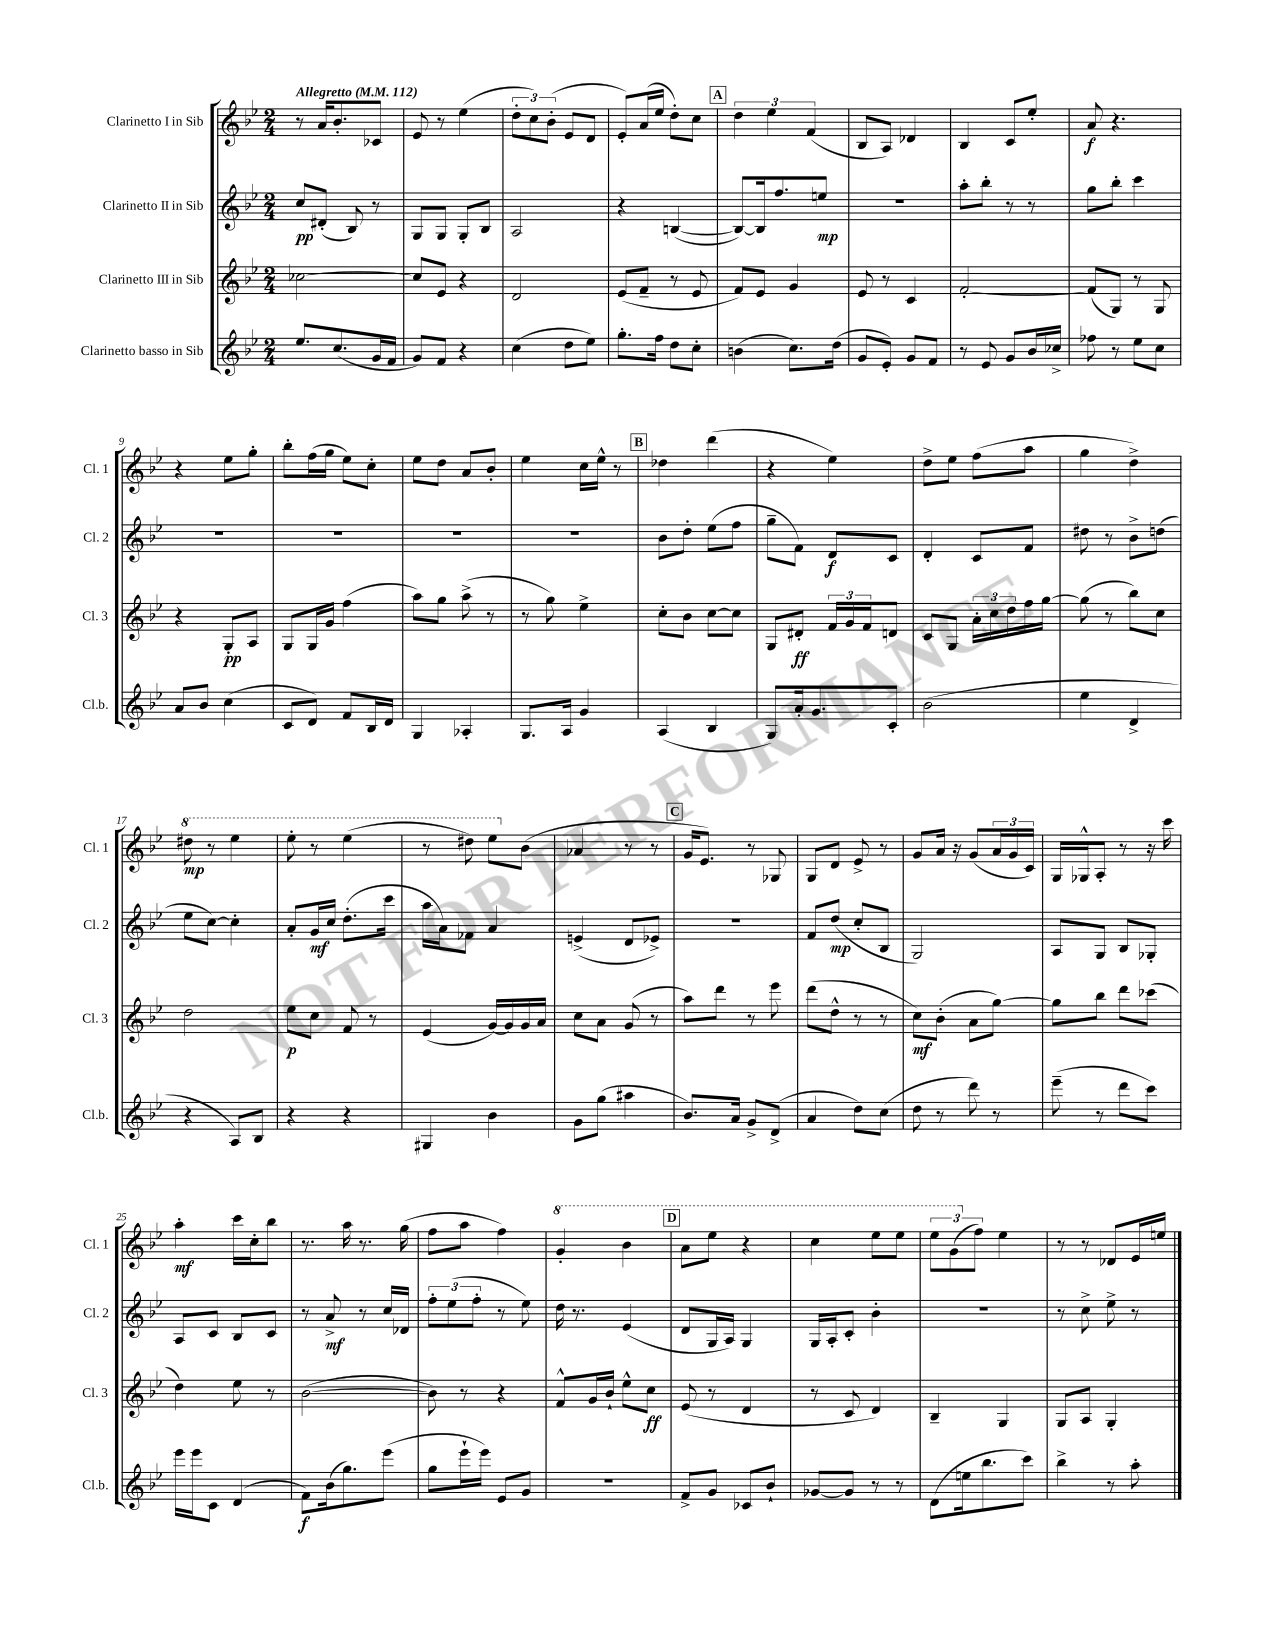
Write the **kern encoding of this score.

**kern	**kern	**kern	**kern
*staff4	*staff3	*staff2	*staff1
*clefG2	*clefG2	*clefG2	*clefG2
*k[b-e-]	*k[b-e-]	*k[b-e-]	*k[b-e-]
*M2/4	*M2/4	*M2/4	*M2/4
*MM112	*MM112	*MM112	*MM112
8.ee-/L	[2cc-\	8cc/L	8r
.	.	(8d#'/J	16a/LK
(8.cc/	.	.	8.b-'/
.	.	8B-/)	.
16g/L	.	8r	8c-/J
16f/JJ	.	.	.
=	=	=	=
8g/L)	8cc-/]L	8G/L	8e-/
8f/J	8e-/J	8G/J	8r
4r	4r	8G'/L	(4ee-\
.	.	8B-/J	.
=	=	=	=
(4cc\	2d/	2A/	12dd'\L
.	.	.	12cc\)
.	.	.	(12b-'\J
8dd\L	.	.	8e-/L
8ee-\J)	.	.	8d/J
=	=	=	=
8.gg'\L	(8e-/L	4r	8e-'/L)
.	8f~/J	.	(16a/L
16ff\Jk	.	.	16ee-/JJ
8dd\L	8r	([4B/	8dd'\L)
8cc'\J	8e-/	.	8cc\J
=	=	=	=
(4b\	8f/L)	8B/_L)	6dd\
.	8e-/J	16B/]k	.
.	.	.	6ee-\
.	.	8.ff/	.
8.cc\L)	4g/	.	.
.	.	.	(6f/
.	.	8ee/J	.
(16dd\Jk	.	.	.
=	=	=	=
8g/L	8e-/	2r	8B-/L
8e-'/J)	8r	.	8A/J)
8g/L	4c/	.	4d-/
8f/J	.	.	.
=	=	=	=
8r	[2f'/	8aa'\L	4B-/
8e-/	.	8bb-'\J	.
8g/L	.	8r	8c/L
16b-/L	.	8r	8ee-'/J
16cc-^/JJ	.	.	.
=	=	=	=
8ff-\	(8f/]L	8gg\L	8a/
8r	8G/J)	8bb-'\J	4.r
8ee-\L	8r	4ccc\	.
8cc\J	8G/	.	.
=	=	=	=
8a/L	4r	2r	4r
8b-/J	.	.	.
(4cc\	8G'/L	.	8ee-\L
.	8A/J	.	8gg'\J
=	=	=	=
8c/L	8G/L	2r	8bb-'\L
8d/J)	16G/L	.	(16ff\L
.	16g/JJ	.	16gg\JJ
8f/L	(4ff\	.	8ee-\L)
16B-/L	.	.	8cc'\J
16d/JJ	.	.	.
=	=	=	=
4G/	8aa\L)	2r	8ee-\L
.	8gg\J	.	8dd\J
4A-'/	(8aa^\	.	8a/L
.	8r	.	8b-'/J
=	=	=	=
8.G/L	8r	2r	4ee-\
.	8gg\)	.	.
16A/Jk	.	.	.
4g/	4ee-^\	.	16cc\LL
.	.	.	16ee-^^\JJ
.	.	.	8r
=	=	=	=
(4A/	8cc'\L	8b-\L	4dd-\
.	8b-\J	8dd'\J	.
4B-/	[8cc\L	(8ee-\L	(4ddd\
.	8cc\]J	8ff\J	.
=	=	=	=
8G/L)	8G/L	8gg~\L	4r
16a'/k	8d#'/J	8f\J)	.
8.g/	.	.	.
.	24f/LL	8d/L	4ee-\)
.	24g/	.	.
.	24f/J	.	.
8c'/J	8d/J	8c/J	.
=	=	=	=
(2b-\	8c/L	4d'/	8dd^\L
.	8G/J	.	8ee-\J
.	24a'\LL	8c/L	(8ff\L
.	24cc\	.	.
.	24dd\	.	.
.	16ff\	8f/J	8aa\J
.	[16gg\JJ	.	.
=	=	=	=
4ee-\	(8gg\]	8dd#\	4gg\
.	8r	8r	.
4d^/	8bb-\L)	8b-^\L	4dd^\)
.	8cc\J	(8dd\J	.
=	=	=	=
4r	2dd\	8ee-\L	8ddd#\
.	.	[8cc\J)	8r
8A/L)	.	4cc'\]	4eee-\
8B-/J	.	.	.
=	=	=	=
4r	8ee-\L	8a'/L	8eee-'\
.	8cc\J	16g/L	8r
.	.	16cc/JJ	.
4r	8f/	(8.dd'\L	(4eee-\
.	8r	.	.
.	.	16ccc\Jk	.
=	=	=	=
4G#/	(4e-/	16aa\LL	8r
.	.	16a\J)	.
.	.	8f-\J	8ddd#\)
4b-\	[16g/LL)	4a/	8eee-\L
.	16g/]	.	.
.	16g/	.	(8b-\J
.	16a/JJ	.	.
=	=	=	=
8g\L	8cc\L	(4e^/	4a-/
(8gg\J	8a\J	.	.
4aa#\	(8g/	8d/L	8r
.	8r	8e-^/J)	8r
=	=	=	=
8.b-/L)	8aa\L)	2r	16g/LK
.	.	.	8.e-/J)
.	8ddd\J	.	.
16a/Jk	.	.	.
8g^/L	8r	.	8r
(8d^/J	8eee-\	.	8G-/
=	=	=	=
4a/	(8ddd\L	8f/L	8G/L
.	8dd^^\J	(8dd/J	8d/J
8dd\L)	8r	8cc'/L	8e-^/
(8cc\J	8r	8B-/J	8r
=	=	=	=
8dd\	8cc\L)	2G/)	8g/L
8r	(8b-'\J	.	16a/Jk
.	.	.	16r
8ddd\)	8a\L	.	(8g/L
8r	[8gg\J)	.	24a/L
.	.	.	24g/
.	.	.	24c/JJ)
=	=	=	=
(8eee-~\	8gg\]L	8A/L	16G/LL
.	.	.	16G-^^/J
8r	8bb-\J	8G/J	8A'/J
8ddd\L	8ddd\L	8B-/L	8r
8ccc\J)	(8ccc-\J	8G-'/J	16r
.	.	.	16ccc\
=	=	=	=
16eee-\LL	4dd\)	8A/L	4aa'\
16eee-\J	.	.	.
8c\J	.	8c/J	.
(4d/	8ee-\	8B-/L	16ccc\LL
.	.	.	16cc'\J
.	8r	8c/J	8bb-\J
=	=	=	=
8f\L)	([2b-\	8r	8.r
(16b-\k	.	8a^/	.
8.gg\)	.	.	16aa\
.	.	8r	8.r
(8eee-\J	.	16cc/LL	.
.	.	16d-/JJ	(16gg\
=	=	=	=
8gg\L	8b-\])	12ff'\L	8ff\L
.	.	(12ee-\	.
16eee-`\L	8r	.	8aa\J
.	.	12ff'\J	.
16eee-\JJ)	.	.	.
8e-/L	4r	8r	4ff\)
8g/J	.	8ee-\)	.
=	=	=	=
2r	8f^^/L	16dd\	4gg'/
.	.	8.r	.
.	16g/L	.	.
.	16b-`/JJ	.	.
.	8ee-^^\L	(4e-/	4bb-\
.	8cc\J	.	.
=	=	=	=
8f^/L	(8e-/	8d/L	8aa\L
8g/J	8r	16G/L	8eee-\J
.	.	16A/JJ)	.
8c-/L	4d/	4G/	4r
8b-`/J	.	.	.
=	=	=	=
[8g-/L	8r	16G/LL	4ccc\
.	.	16A'/J	.
8g-/]J	8c/	8c'/J	.
8r	4d/)	4b-'\	8eee-\L
8r	.	.	8eee-\J
=	=	=	=
(8d\L	4B-~/	2r	12eee-\L
.	.	.	(12gg\
16ee\k	.	.	.
.	.	.	12ff\J)
8.bb-\	.	.	.
.	4G/	.	4ee-\
8ccc\J)	.	.	.
=	=	=	=
4bb-^\	8G/L	8r	8r
.	8A/J	8cc^\	8r
8r	4G'/	8ee-^\	8d-/L
8aa'\	.	8r	16e-/L
.	.	.	16ee/JJ
==	==	==	==
*-	*-	*-	*-
